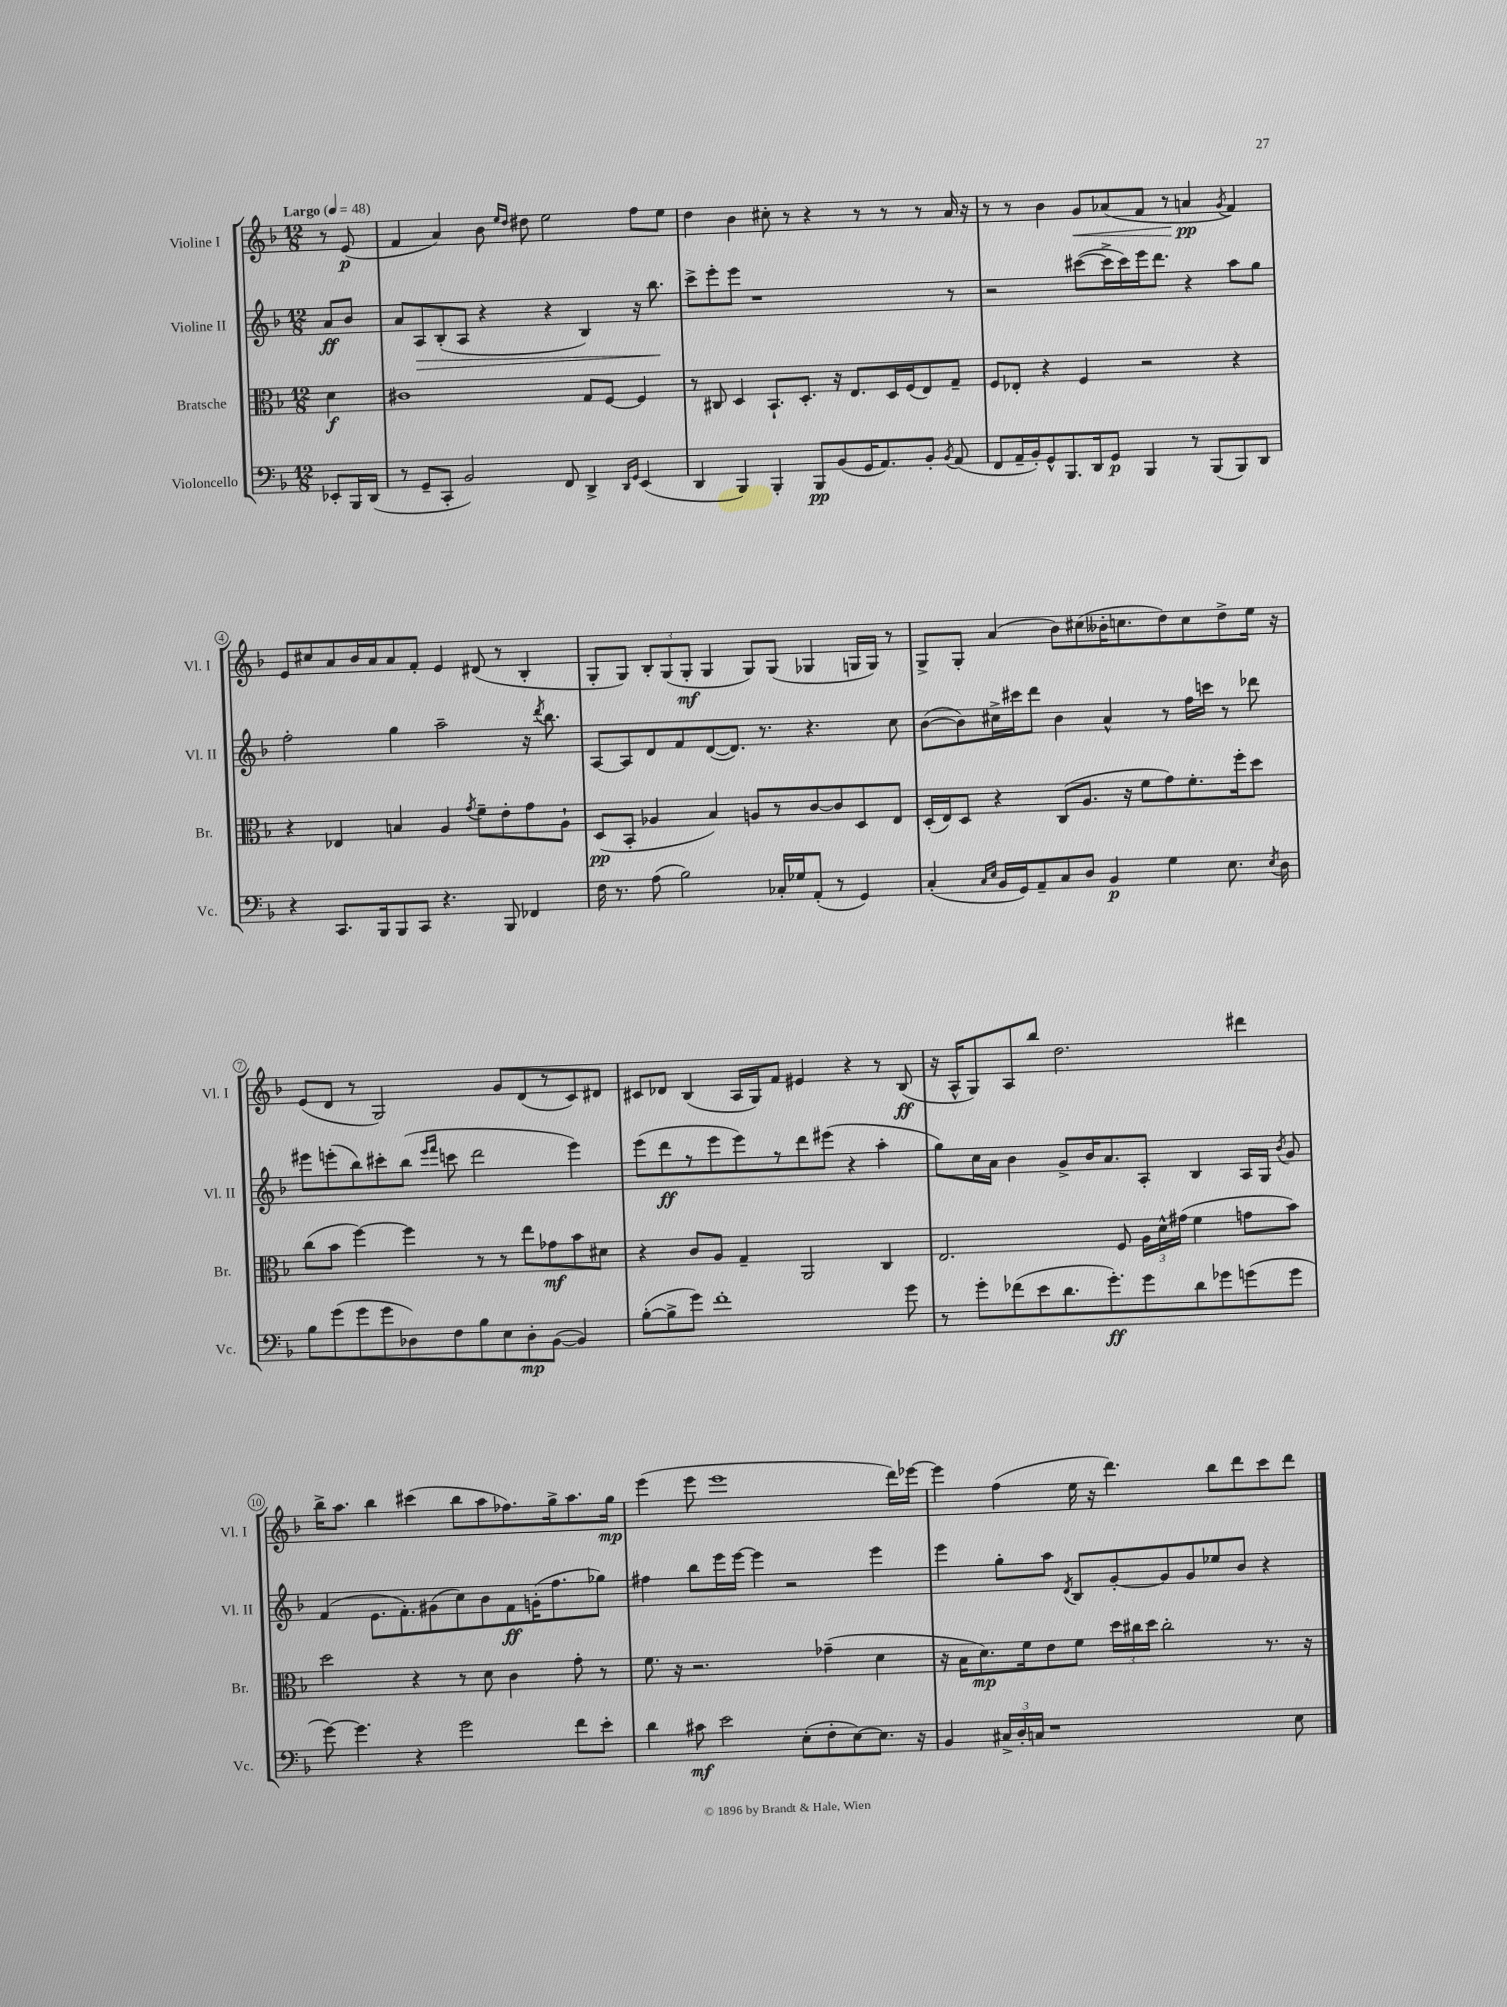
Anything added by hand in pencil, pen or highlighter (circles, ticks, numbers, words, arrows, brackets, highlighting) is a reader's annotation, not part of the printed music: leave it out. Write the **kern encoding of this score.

**kern	**dynam	**kern	**dynam	**kern	**dynam	**kern	**dynam
*part4	*part4	*part3	*part3	*part2	*part2	*part1	*part1
*staff4	*staff4	*staff3	*staff3	*staff2	*staff2	*staff1	*staff1
*I"Violoncello	*	*I"Bratsche	*	*I"Violine II	*	*I"Violine I	*
*I'Vc.	*	*I'Br.	*	*I'Vl. II	*	*I'Vl. I	*
*clefF4	*	*clefC3	*	*clefG2	*	*clefG2	*
*k[b-]	*	*k[b-]	*	*k[b-]	*	*k[b-]	*
*M12/8	*	*M12/8	*	*M12/8	*	*M12/8	*
*MM48	*	*MM48	*	*MM48	*	*MM48	*
=	=	=	=	=	=	=	=
!	!	!	!	!	!	!LO:TX:a:B:t=Largo	!
8EE-X'/L	.	4d\	f	8a/L	ff	8r	.
16BBB-/L	.	.	.	8b-/J	.	(8e/	p
(16DD/JJ	.	.	.	.	.	.	.
=1	=1	=1	=1	=1	=1	=1	=1
8r	.	1c#X	.	8a/L	.	4f/	.
!	!	!	!	!	!LO:HP:b	!	!
8GG~/L	.	.	.	8A/	>	.	.
8CC'/J	.	.	.	(8B-'/	.	4a/)	.
2BB-/)	.	.	.	8A/J	.	.	.
.	.	.	.	4r	.	8b-\	.
.	.	.	.	.	.	16qqee/LL	.
.	.	.	.	.	.	16qqdd/JJ	.
.	.	.	.	.	.	8dd#X\	.
.	.	.	.	4r	.	2ee\	.
8FF/	.	.	.	.	.	.	.
4DD^/	.	8G/L	.	4B-/)	.	.	.
.	.	[8F/J	.	.	.	.	.
16qqDD/LL	.	.	.	.	.	.	.
16qqGG/JJ	.	.	.	.	.	.	.
(4EE/	.	4F/]	.	16r	.	8ff\L	.
.	.	.	.	8.bb-\	.	.	.
.	.	.	.	.	.	8ee\J	.
.	.	.	.	.	]	.	.
=2	=2	=2	=2	=2	=2	=2	=2
4DD/	.	8r	.	8ccc^\L	.	4dd\	.
.	.	8C#X/	.	8eee'\	.	.	.
4BBB-/)	.	4D/	.	8eee\J	.	4b-\	.
.	.	.	.	1r	.	.	.
4BBB-'/	.	8.BB-`/L	.	.	.	8cc#X'\	.
.	.	.	.	.	.	8r	.
.	.	8.D'/J	.	.	.	.	.
8BBB-/L	pp	.	.	.	.	4r	.
(8BB-/	.	16r	.	.	.	.	.
.	.	8.E/L	.	.	.	.	.
16GG/K	.	.	.	.	.	8r	.
8.AA/)	.	.	.	.	.	.	.
.	.	16D/L	.	.	.	8r	.
.	.	(16F/J	.	.	.	.	.
8BB-'/J	.	8E/)	.	.	.	8r	.
8qBB-/	.	.	.	.	.	.	.
(8AA/	.	8G~/J	.	8r	.	16a/	.
.	.	.	.	.	.	16r	.
=3	=3	=3	=3	=3	=3	=3	=3
8FF/L	.	8F/L	.	2r	.	8r	.
16AA~/L	.	8E-X'/J	.	.	.	8r	.
16BB-'/J)	.	.	.	.	.	.	.
8GG^^/	.	4r	.	.	.	4b-\	.
8.BBB-/	.	.	.	.	.	.	.
!	!	!	!	!	!	!	!LO:HP:b
.	.	4F/	.	([8ccc#X\L	.	8g/L	<
16DD/k	.	.	.	.	.	.	.
8GG/J	p	.	.	16ccc#^\L]	.	(8a-X/	.
.	.	.	.	16ccc#\)	.	.	.
4BBB-/	.	2r	.	16eee\J	.	8f/J	.
.	.	.	.	8.ddd\J	.	.	.
.	.	.	.	.	.	8r	.
8r	.	.	.	4r	.	4an/	pp
(8BBB-/L	.	.	.	.	.	.	.
.	.	.	.	.	.	8qg/	.
8BBB-/)	.	4r	.	8aa\L	.	4f/)	[
8DD/J	.	.	.	8gg\J	.	.	.
!!LO:LB:g=z
=4	=4	=4	=4	=4	=4	=4	=4
4r	.	4r	.	2ff'\	.	8e/L	.
.	.	.	.	.	.	8cc#X/	.
8.CC/L	.	4E-X/	.	.	.	8a/	.
.	.	.	.	.	.	16b-/L	.
16BBB-/k	.	.	.	.	.	16a/J	.
8BBB-/	.	4Bn/	.	4gg\	.	8a/	.
8CC/J	.	.	.	.	.	8f'/J	.
4.r	.	4A/	.	2aa~\	.	4e/	.
.	.	8qg/	.	.	.	.	.
.	.	8f~\L	.	.	.	(8d#X/	.
8BBB-/	.	8e'\	.	.	.	8r	.
4FF-X/	.	8g\	.	16r	.	4B-'/	.
.	.	.	.	8qddd/	.	.	.
.	.	.	.	8.bb-\	.	.	.
.	.	8A`\J	.	.	.	.	.
=5	=5	=5	=5	=5	=5	=5	=5
16F\	.	(8D/L	pp	[8A/L	.	8G'/L	.
8.r	.	.	.	.	.	.	.
.	.	8BB-'/J	.	8A/]	.	8G/J)	.
(8A\	.	4A-X/	.	8d/	.	12B-'/L	.
.	.	.	.	.	.	(12G/	.
2B-\)	.	.	.	8f/	.	.	.
.	.	.	.	.	.	12G'/J	mf
.	.	4B-/)	.	([8d/	.	4G/	.
.	.	.	.	8.d/J])	.	.	.
.	.	8An/L	.	.	.	8G/L)	.
.	.	.	.	8.r	.	.	.
16C-X'/LL	.	8r	.	.	.	(8G/J	.
16G-X/J	.	.	.	.	.	.	.
(8AA'/J	.	[8c/	.	4.r	.	4G-X/	.
8r	.	8c/]	.	.	.	.	.
4GG/)	.	8D/	.	.	.	16Gn/LL	.
.	.	.	.	.	.	16G/JJ)	.
.	.	8E/J	.	8cc\	.	8r	.
=6	=6	=6	=6	=6	=6	=6	=6
(4C'/	.	(16D'/LL	.	([8b-\L	.	8G^/L	.
.	.	16E/J)	.	.	.	.	.
.	.	8D/J	.	8b-\])	.	8G'/J	.
16qqC/LL	.	.	.	.	.	.	.
16qqE/JJ	.	.	.	.	.	.	.
16BB-/LL	.	4r	.	16cc#X^\L	.	(4a/	.
16GG/J)	.	.	.	16ccc#X\J	.	.	.
8AA~/	.	.	.	8ddd\J	.	.	.
8C/	.	(8C/L	.	4b-\	.	8b-\L)	.
8D/J	.	8.A/J	.	.	.	(8cc#X\	.
4BB-/	p	.	.	4a^^/	.	16b--X'\K	.
.	.	16r	.	.	.	8.ccn\	.
.	.	8f\L	.	.	.	.	.
4G\	.	8g\)	.	8r	.	8dd\)	.
.	.	8.f'\	.	16ff\LL	.	8cc\	.
.	.	.	.	16cccn\JJ	.	.	.
8.E\	.	.	.	8r	.	8dd^\	.
.	.	16ff'\k	.	.	.	.	.
.	.	8dd\J	.	8ddd-X\	.	16ee\Jk	.
8qE/	.	.	.	.	.	.	.
16D\	.	.	.	.	.	16r	.
!!LO:LB:g=z
=7	=7	=7	=7	=7	=7	=7	=7
8B-\L	.	(8cc\L	.	8eee#X\L	.	(8e/L	.
(8g\	.	8b-\J	.	(8eeen'\	.	8d/J	.
8g\	.	[4ff\)	.	8bb-\)	.	8r	.
8g\	.	.	.	8ccc#X'\	.	2G/)	.
8D-X\)	.	4ff\]	.	(8bb-\J	.	.	.
.	.	.	.	16qqeee/LL	.	.	.
.	.	.	.	16qqfff/JJ	.	.	.
8F\	.	.	.	8cccn\	.	.	.
8B-\	.	8r	.	2ddd\	.	.	.
8E\	.	8r	.	.	.	8g/L	.
8D-'\	mp	8ee\L	.	.	.	(8d/	.
([8BB-\J	.	8g-X\	mf	.	.	8r	.
4BB-/])	.	8b-\	.	4eee\)	.	8c/)	.
.	.	8d#X\J	.	.	.	8d#X/J	.
=8	=8	=8	=8	=8	=8	=8	=8
([8B-'\L	.	4r	.	(8eee\L	.	8c#X/L	.
8B-^\]	.	.	.	8ddd\	ff	8d-X/J	.
8g\J)	.	8c/L	.	8r	.	(4B-/	.
1f'	.	8A/J	.	8eee\	.	.	.
.	.	4G~/	.	8eee\)	.	16A/LL	.
.	.	.	.	.	.	16G/J)	.
.	.	.	.	8r	.	8f/J	.
.	.	2AA/	.	8ddd\	.	4e#X/	.
.	.	.	.	(8eee#X\J	.	.	.
.	.	.	.	4r	.	4r	.
.	.	4C/	.	4aa'\	.	8r	.
8g\	.	.	.	.	.	(8B-/	ff
=9	=9	=9	=9	=9	=9	=9	=9
8r	.	2.E/	.	8gg\L)	.	16r	.
.	.	.	.	.	.	16A^^/KL	.
8g'\L	.	.	.	16cc\L	.	8G/)	.
.	.	.	.	16a\JJ	.	.	.
(8f-X\	.	.	.	4b-\	.	8A/	.
8e\	.	.	.	.	.	8bb-/J	.
8.d\	.	.	.	8g^/L	.	2.dd\	.
.	.	.	.	16b-/K	.	.	.
8.g'\)	ff	.	.	8.a/	.	.	.
.	.	8F/	.	.	.	.	.
8g\	.	24A\LL	.	8A'/J	.	.	.
.	.	24d^^\	.	.	.	.	.
.	.	(24g#X\JJ	.	.	.	.	.
8d\	.	4f\	.	4B-/	.	.	.
8g-X\	.	.	.	.	.	.	.
(8gn\	.	8gn\L	.	16A/LL	.	4ddd#X\	.
.	.	.	.	16G/JJ	.	.	.
.	.	.	.	8qb-/	.	.	.
8g\J	.	8b-\J)	.	8g/	.	.	.
!!LO:LB:g=z
=10	=10	=10	=10	=10	=10	=10	=10
[8g\)	.	2dd\	.	(4f/	.	16bb-^\KL	.
.	.	.	.	.	.	8.aa\J	.
4.g\]	.	.	.	.	.	.	.
.	.	.	.	8.e\L	.	4bb-\	.
.	.	.	.	8.f'\)	.	.	.
4r	.	4r	.	.	.	(4ccc#X\	.
.	.	.	.	(8g#X\	.	.	.
2g\	.	8r	.	8cc\)	.	8bb-\L	.
.	.	8d\	.	8b-\	.	8aa\	.
.	.	4c\	.	8f\	ff	8.ff-X\)	.
.	.	.	.	(16gn'\K	.	.	.
.	.	.	.	8.ff\	.	16gg^\k	.
8f\L	.	8g'\	.	.	.	8.aa\	.
8e'\J	.	8r	.	8gg-X\J)	.	.	.
.	.	.	.	.	.	16gg\Jk	mp
=11	=11	=11	=11	=11	=11	=11	=11
4d\	.	8.f\	.	4ff#X\	.	(4eee\	.
.	.	16r	.	.	.	.	.
8c#X\	mf	2.r	.	8bb-\L	.	8eee\	.
2e\	.	.	.	16eee\L	.	1eee	.
.	.	.	.	[16eee\JJ	.	.	.
.	.	.	.	4eee\]	.	.	.
.	.	.	.	2r	.	.	.
(8E'\L	.	.	.	.	.	.	.
8F'\	.	(4g-X~\	.	.	.	.	.
[8E\)	.	.	.	.	.	.	.
8.E\J]	.	4d\	.	4eee\	.	.	.
.	.	.	.	.	.	16ddd\LL)	.
16r	.	.	.	.	.	[16eee-X\JJ	.
=12	=12	=12	=12	=12	=12	=12	=12
4BB-/	.	16r	.	4eee\	.	4eee-\]	.
.	.	16B-\KL	.	.	.	.	.
.	.	8.d\)	mp	.	.	.	.
24C#X^/LL	.	.	.	8gg'\L	.	(4ff\	.
24D'/	.	.	.	.	.	.	.
.	.	16f\k	.	.	.	.	.
24Cn/JJ	.	.	.	.	.	.	.
1r	.	8e\	.	8aa\J	.	.	.
.	.	.	.	8qd/	.	.	.
.	.	8f\J	.	8B-/L	.	16ee\	.
.	.	.	.	.	.	16r	.
.	.	24dd\LL	.	[8g'/	.	4.ddd\)	.
.	.	24cc#X\	.	.	.	.	.
.	.	24dd\JJ	.	.	.	.	.
.	.	2cc#'\	.	8g/]	.	.	.
.	.	.	.	8g/	.	.	.
.	.	.	.	8ee-X/	.	8bb-\L	.
.	.	.	.	8b-/J	.	8ddd\	.
.	.	8.r	.	4r	.	8ccc\	.
8E\	.	.	.	.	.	8ddd\J	.
.	.	16r	.	.	.	.	.
==	==	==	==	==	==	==	==
*-	*-	*-	*-	*-	*-	*-	*-
